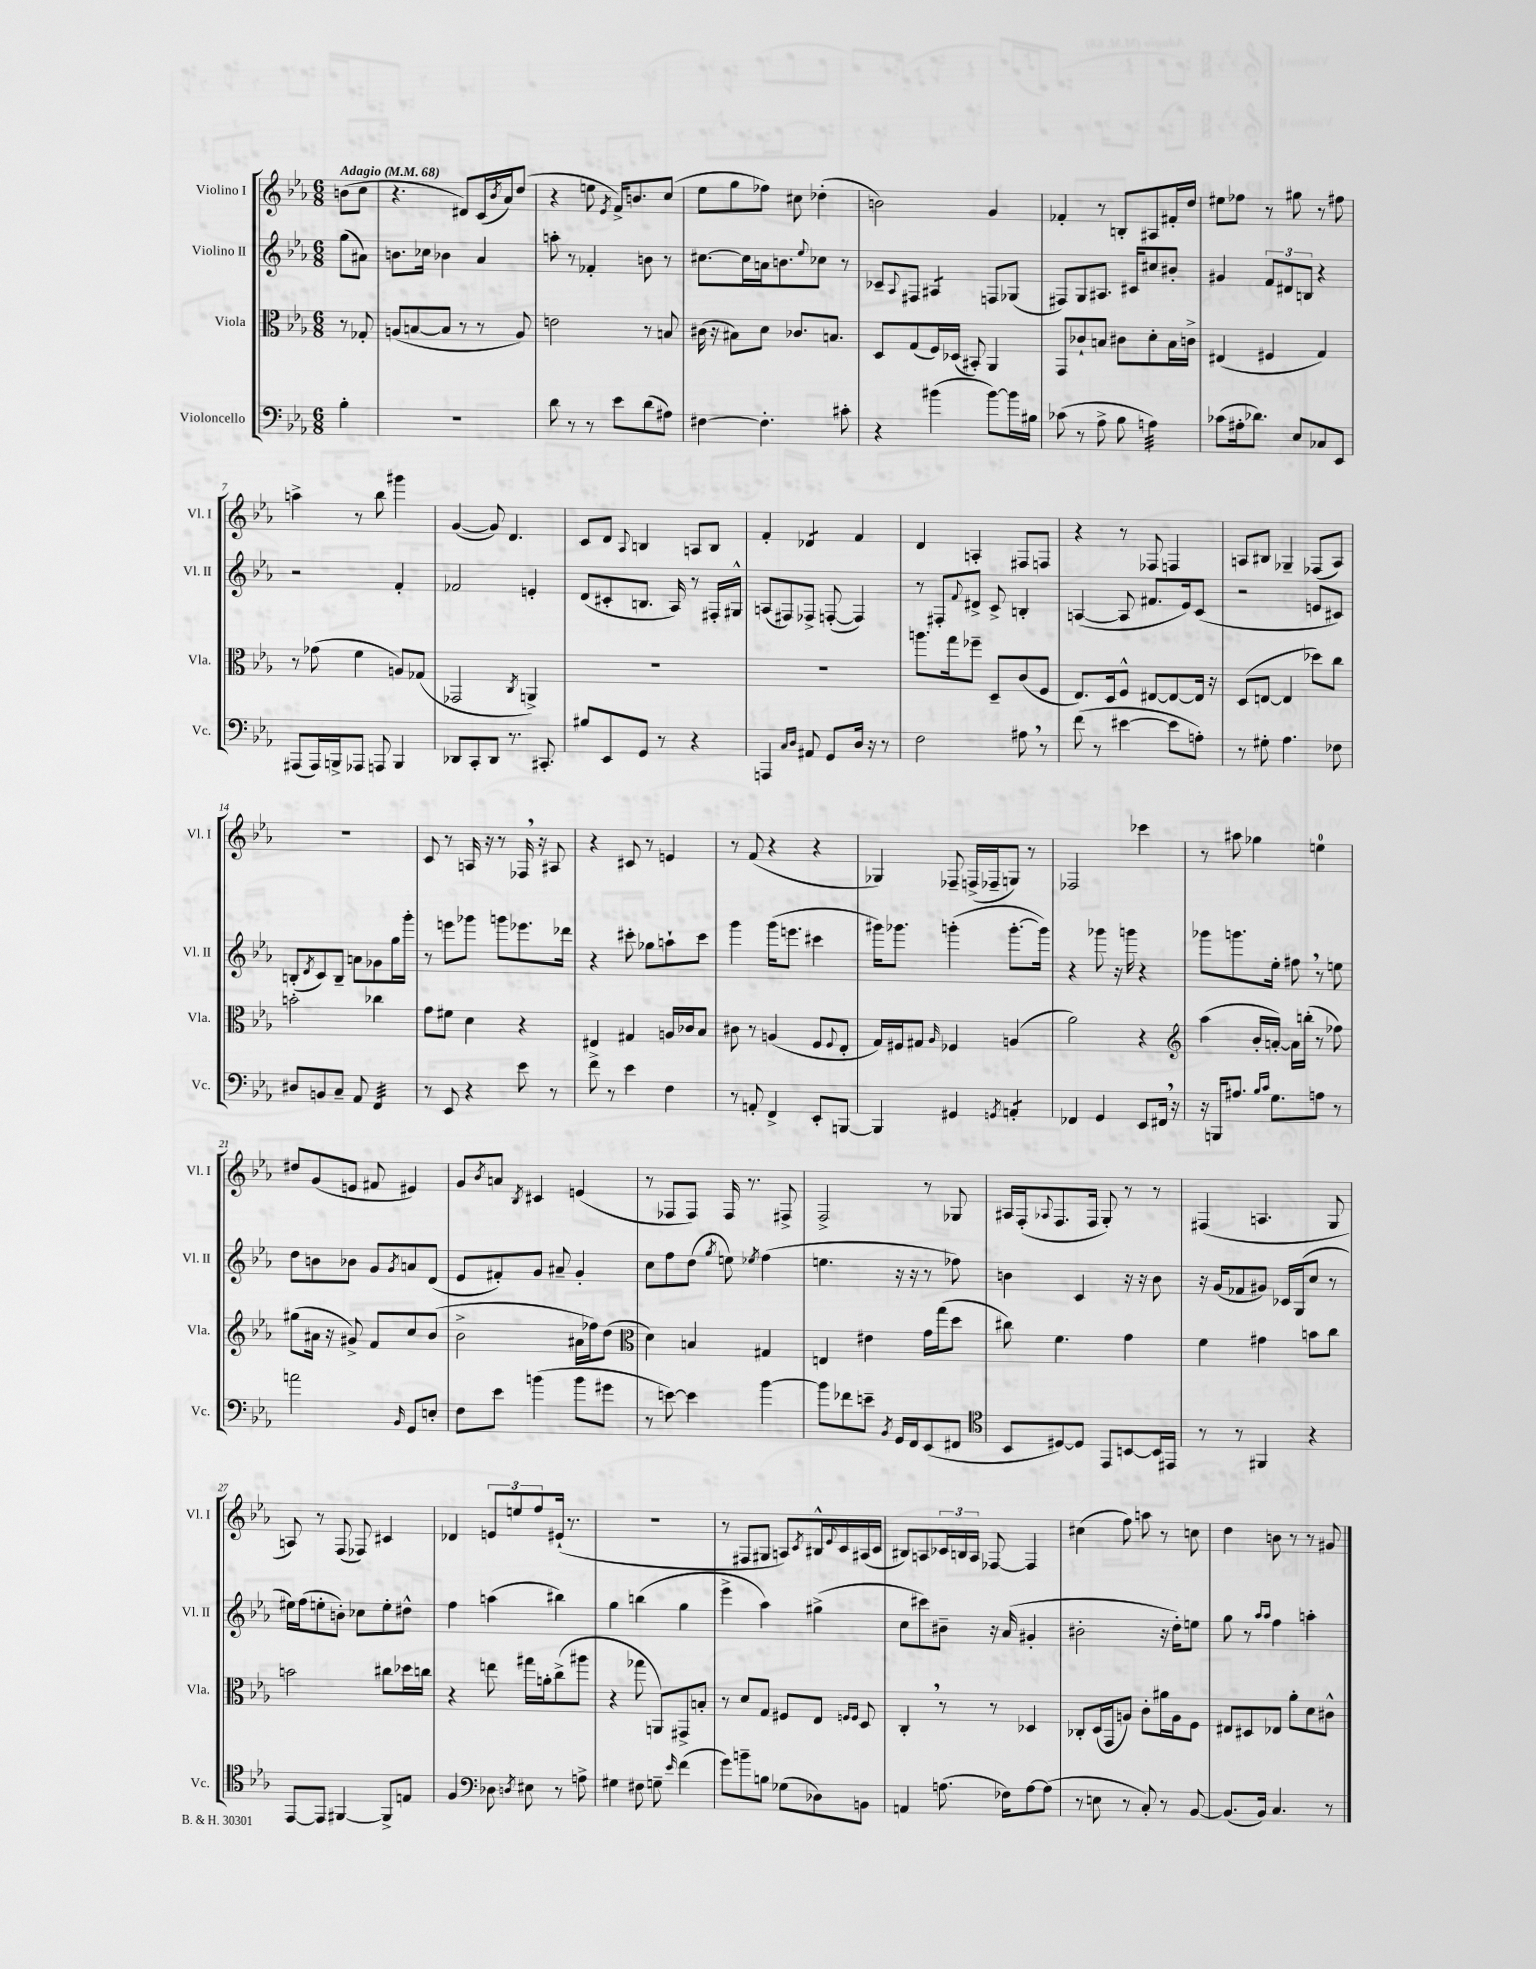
<<
\new StaffGroup <<
\new Staff = "s0" \with { instrumentName = "Violino I" shortInstrumentName = "Vl. I" } {
    \clef treble \key ees \major \numericTimeSignature \time 6/8 \partial 4 \tempo "Adagio" 4 = 68
    b'8( c''8 |
    r4. dis'8) c'16( \acciaccatura { bes'8 } aes'16) d''8( |
    r4 e''8 \acciaccatura { ees'8 } f'16->) b'8. c''8( |
    ees''8 g''8 fes''8) cis''8 des''4-.( |
    b'2) g'4 |
    fes'4-. r8 b8-. ais8 fis'16-. d''16 |
    eis''8 fes''8 r8 gis''8 r8 fis''8 |
    a''4-> r8 bes''8 gis'''4 |
    g'4~( g'8) d'4. |
    c'8 d'8 \appoggiatura { aes8 } b4 a8 b8 |
    f'4-. des'4:8 f'4 |
    d'4 a4-. fis8 f8 |
    r4 r8 fes8 f4 |
    a8 bis8 ges4-- fes8( a8) |
    R2. |
    c'8 r8 a16 r16 r8 fes16 \breathe r16 ais8 |
    r4 cis'8 r8 e'4 |
    r8 f'8( r4 r4 |
    ges4) fes8-- f16->( fes16-- g8) r8 |
    fes2 ces'''4 |
    r8 ais''8 ges''4 e''4-0 |
    dis''8 g'8( e'8 fis'8 eis'4) |
    g'8 \acciaccatura { bes'8 } a'8 \acciaccatura { bes8 } cis'4 e'4( |
    r8 fes8 fes8) fes16 r8. fis8-> |
    f2-> r8 ges8 |
    ais16 f16-.( \appoggiatura { aes8 } f8. f16 g8-.) r8 r8 |
    fis4( a4. g8 |
    a8) r8 f8( fes8) cis'4 |
    des'4 \tuplet 3/2 { e'8 e''8 f''8 } eis'16-!( r8. |
    R2. |
    r8 fis8 gis8 a8) \acciaccatura { c'8 } bis16-^ \appoggiatura { ees'8 } c'16 ais16( c'16 |
    bis8) a8 \tuplet 3/2 { ces'16 b16 a16 } fes8~ fes4 |
    cis''4( f''8) a''8 r8 c''8 |
    d''4 b'8 r8 r8 gis'8 \bar "|." |
}
\new Staff = "s1" \with { instrumentName = "Violino II" shortInstrumentName = "Vl. II" } {
    \clef treble \key ees \major \numericTimeSignature \time 6/8 \partial 4
    g''8( ais'8) |
    b'8. ces''16 bes'4 aes'4 |
    a''8-. r8 fes'4-. b'8 r8 |
    cis''8.~ cis''16 a'16 b'8. \appoggiatura { ees''8 } ces''8 r8 |
    ces'8-- \appoggiatura { aes8 } fis8 ais4:8 f8 ges8( |
    fis8) g8 ais8. cis'16 cis''8 bis'8-. |
    gis'4 \tuplet 3/2 { f'8 dis'8 b8 } r4 |
    r2 f'4-. |
    fes'2 e'4-. |
    d'8( cis'8-. b8. aes16) r8 fis16-. gis16-^ |
    a8( fis8) fes8-> f8~-.( f4) |
    r8 fis8-. \appoggiatura { f'8 } dis'8-> c'8-> b4-. |
    a4~( a8 fis'8. ees'16) c'8( |
    r2 e'8 cis'8) |
    b8-.( \acciaccatura { d'8 } c'8) b8-- a'8 ges'8 g''16 g'''16-. |
    r8 e'''8 ges'''8 g'''8 ees'''8. des'''16 |
    r4 cis'''8-. ges''8 a''8-! cis'''8 |
    g'''4 g'''16( e'''8. cis'''4 |
    gis'''16) ges'''8. g'''4-.( g'''8.~-. g'''16) |
    r4 ges'''8 r16 g'''16 r4 |
    ges'''8 g'''8. ees''16-. fis''8 \breathe r8 e''8 |
    d''8 b'8 bes'8 g'8 \acciaccatura { g'8 } a'8 d'8( |
    ees'8 fis'8-.) g'8 ais'8-- g'4-. |
    c''8 f''8 d''8( \acciaccatura { g''8 } e''8) \acciaccatura { ees''8 } f''4( |
    e''4. r16 r16 r8 fes''8) |
    b'4 c'4 r16 r16 b'8 |
    r16 g'16( fes'8 gis'8) ces'16 g16( c''8 r8 |
    eis''16) f''16( e''8-. b'8-.) ces''8 e''8-. dis''8-^ |
    f''4 a''4( bis''4) |
    g''4 b''4( g''4 |
    ees'''4-> aes''4) gis''4->( |
    c''8 cis'''8) bis'8-- r16 aes'16( gis'4-. |
    bis'2-. r16 d''16-.) e''8 |
    g''8 r8 \grace { aes''16 aes''16 } f''4 a''4-. \bar "|." |
}
\new Staff = "s2" \with { instrumentName = "Viola" shortInstrumentName = "Vla." } {
    \clef alto \key ees \major \numericTimeSignature \time 6/8 \partial 4
    r8 ges8-. |
    a8( b8~ b8 r8 r8 a8) |
    e'2 r8 b8 |
    cis'16( r16 bis8) d'8 ces'8. b8. |
    d8 g8( f16) des16( bis,8-.) aes,4 |
    g,8 ces'8-! b8 cis'8 d'8-. b16 c'16-> |
    eis4( fis4 g4) |
    r8 ges'8( f'4 a8) ges8( |
    ges,2 \acciaccatura { c8 } a,4->) |
    R2. |
    R2. |
    a''8. g''16 fes''8-- d8-- c'8( f8 |
    ees8.) d16 f8-^ eis8~ eis8~ eis16 r16 |
    d8( e8~ e4 des''8) c''8 |
    b'2-. ces''4 |
    g'8 fis'8 d'4 r4 |
    eis4 gis4 a16 ces'16 bes8 |
    cis'8 r8 a4( f8 \appoggiatura { f8 } ees8-. |
    g16) fis16 gis8 \grace { aes16 } fes4 a4( |
    aes'2) r4 |
    \clef treble aes''4( bes'16-. a'16~-.) a'16 b''16-.( r8 fes''8) |
    gis''8( ais'16 r16 gis'8->) f'8 c''8 bes'8( |
    bes'2-> ais'16 fes''16) d''8( |
    \clef alto d'4) b4 gis4 |
    e4 eis'4 g'16 g''16( d''8 |
    cis''8) f'4. g'4 |
    f'4 gis'4 b'8 c''8 |
    b'2 cis''8 des''16 c''16 |
    r4 e''8 gis''16 a'16-. c''8->( ais''8 |
    r4 ges''8 a,8) gis,8-> b8-. |
    r8 d'8 g8 fis8 ees8 \grace { f16 f16 } d8 |
    c4-. \breathe r8 r8 des4 |
    ces8-. d16( g,16 a8) c'8-. ais'16 a16 f8 |
    eis8 dis8 ees8 aes'8-. d'8 cis'8-^ \bar "|." |
}
\new Staff = "s3" \with { instrumentName = "Violoncello" shortInstrumentName = "Vc." } {
    \clef bass \key ees \major \numericTimeSignature \time 6/8 \partial 4
    bes4-. |
    R2. |
    d'8 r8 r8 ees'8 d'8( ais8) |
    fis4~ fis4.-. cis'8-. |
    r4 bis'4( bis'8~) bis'16 bis16 |
    ces'8( r8 aes8-> bes8 a4:32) |
    ces'8( ais16-. des'8.) ees8 ces8 ees,8 |
    ais,,8( ais,,16) b,,16-> aes,,8 a,,8 b,,4 |
    des,8 c,8-. des,8 r8. cis,8.-. |
    bis8 ees,8 g,8 r8 r4 |
    a,,4 \grace { c16 d16 } ais,8 g,8 d16 r16 r8 |
    f2 ais8 \breathe r8 |
    f'8( r8 eis'4~ eis'8 a8-.) |
    r8 gis8-. aes4. fes8 |
    dis8 b,8 c8-- aes,8 f,4:32 |
    r8 ees,8 r4 ees'8 r8 |
    f'8-> r8 ees'4 f4 |
    r8 a,8-. f,4-> ees,8-. b,,8~ |
    b,,4 gis,4 \acciaccatura { g,8 } a,4:8-. |
    fes,4 g,4 ees,8 fis,16 \breathe r16 |
    r16 b,,16 ais8. \grace { bes16 c'16 } g8. a8 r8 |
    a'2 \grace { bes,16 } g,8 e8-. |
    f8 ees'8 b'4( b'8 gis'8 |
    r8 e'8~) e'4 bes'4~ |
    bes'8 fes'8 e'8-- \acciaccatura { bes,8 } g,16 f,16 ees,8( fis,8 |
    \clef tenor bes,8 dis8~) dis8 ees,8 b,8~ b,16 eis,16 |
    r8 r8 fis,4 r4 |
    ees,8~ ees,8 fis,4~ fis,8-> e8 |
    f4 \clef bass des8 \acciaccatura { d8 } eis8 r8 a8-> |
    gis4 fis8 g8-- \grace { ees'16 } f'4( |
    g'8) b'8-- b8 ges8( des8) b,8 |
    a,4 a8.( fes16) a8~ a8( |
    r8 e8 r8 c8-.) r8 bes,8~ |
    bes,8.( bes,16) c4. r8 \bar "|." |
}
>>
>>
